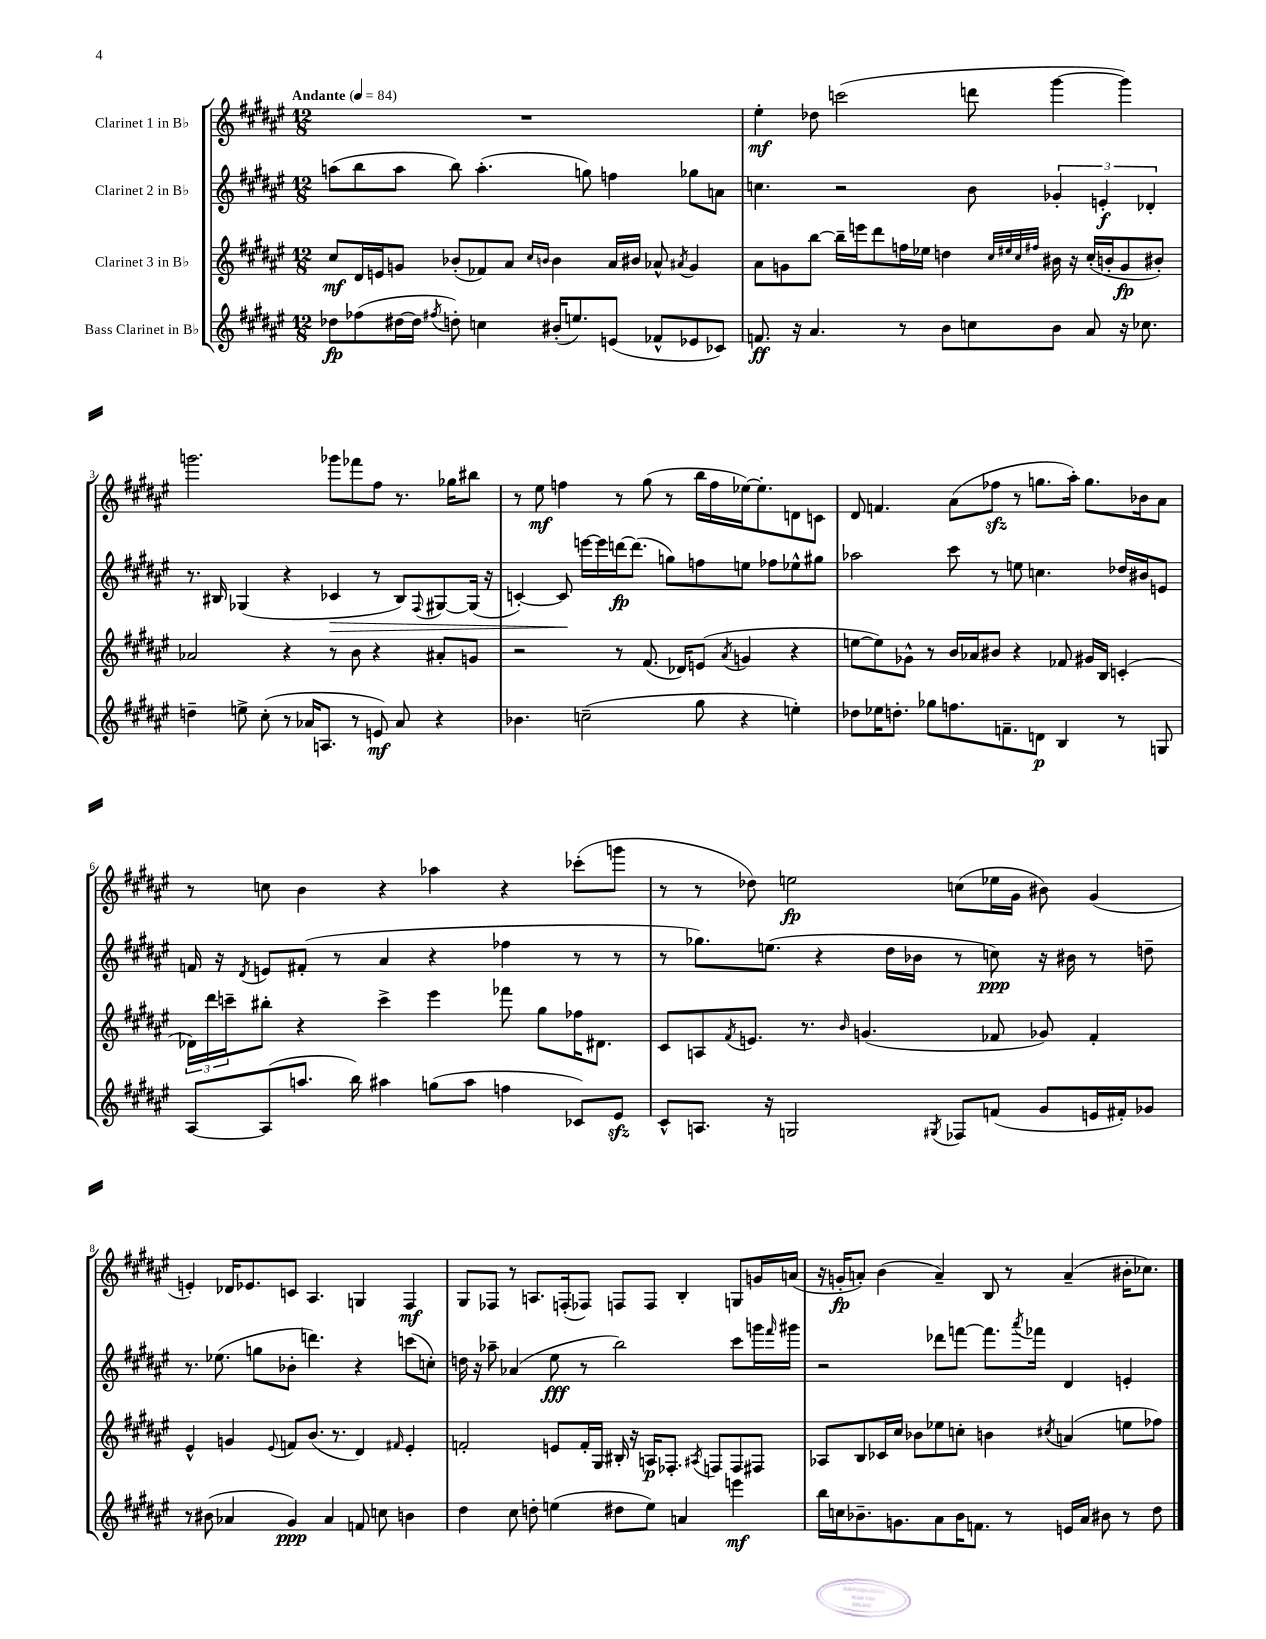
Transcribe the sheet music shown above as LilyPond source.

<<
\new StaffGroup <<
\new Staff = "s0" \with { instrumentName = "Clarinet 1 in Bb" } {
    \clef treble \key fis \major \numericTimeSignature \time 12/8 \tempo "Andante" 4 = 84
    R1. |
    eis''4-.\mf des''8 c'''2( d'''8 gis'''4~ gis'''4) |
    g'''2. ges'''8 fes'''8 fis''8 r8. ges''16 bis''8 |
    r8 eis''8\mf f''4 r8 gis''8( r8 b''16 f''16 ees''16~) ees''8.-. d'8 c'8 |
    dis'8 f'4. ais'8( fes''8\sfz r8 g''8. ais''16-.) g''8. bes'16 ais'8 |
    r8 c''8 b'4 r4 aes''4 r4 ces'''8-.( g'''8 |
    r8 r8 des''8) e''2\fp c''8( ees''16 gis'16 bis'8) gis'4( |
    e'4-.) des'16 ees'8. c'8 ais4. g4 fis4\mf |
    gis8 fes8 r8 a8. f16-.( fes8) f8 f8 b4-. g8 g'16 a'16( |
    r16 g'16-.\fp a'8-.) b'4( a'4--) b8 r8 a'4--( bis'16-. ces''8.) \bar "|." |
}
\new Staff = "s1" \with { instrumentName = "Clarinet 2 in Bb" } {
    \clef treble \key fis \major \numericTimeSignature \time 12/8
    a''8( b''8 a''8 b''8) a''4.-.( g''8) f''4 ges''8 a'8 |
    c''4. r2 b'8 \tuplet 3/2 { ges'4-. e'4-.\f des'4-. } |
    r8. bis16 ges4( r4 ces'4\> r8 bis8) \appoggiatura { fis8 } gis8~ gis16( r16 |
    c'4~-.) c'8\! e'''16~ e'''16 d'''16~\fp d'''8.( g''8) f''8 e''8 fes''8 ees''8-^ gis''8 |
    aes''2 cis'''8 r8 e''8 c''4. des''16 bis'16 e'8 |
    f'16 r16 \acciaccatura { dis'8 } e'8 fis'8-.( r8 ais'4 r4 fes''4 r8 r8 |
    r8 ges''8.) e''8.( r4 dis''16 bes'16 r8 c''8\ppp) r16 bis'16 r8 d''8-- |
    r8. ees''8.( g''8 bes'8-. d'''4.) r4 c'''8( c''8-.) |
    d''16 r16 aes''8-- aes'4( eis''8\fff r8 b''2) cis'''8 g'''16 \grace { fis'''16 } gis'''16 |
    r2 des'''8 f'''8~ f'''8. \acciaccatura { ais'''8 } fes'''16 dis'4 e'4-. \bar "|." |
}
\new Staff = "s2" \with { instrumentName = "Clarinet 3 in Bb" } {
    \clef treble \key fis \major \numericTimeSignature \time 12/8
    cis''8\mf dis'16 e'16 g'8 bes'8-.( fes'8) ais'8 \grace { cis''16 b'16 } b'4 ais'16 bis'16 aes'8-^ \acciaccatura { ais'8 } g'4 |
    ais'8 g'8 b''8~ b''16-- e'''16 dis'''8 f''16 ees''16 d''4 \grace { cis''32 eis''32 cis''32 fis''32 } bis'16 r16 cis''16-.( b'16-. g'8\fp bis'8-.) |
    aes'2 r4 r8 b'8 r4 ais'8-. g'8 |
    r2 r8 fis'8.( des'16) e'8( \acciaccatura { ais'8 } g'4 r4 |
    e''8~ e''8) ges'8-^ r8 b'16 aes'16 bis'8 r4 fes'8 gis'16 b16 c'4-.( |
    \tuplet 3/2 { des'16) dis'''16 c'''16-- } bis''8-. r4 c'''4-> eis'''4 fes'''8 gis''8 fes''16 dis'8. |
    cis'8 a8 \acciaccatura { fis'8 } e'8. r8. \grace { b'16 } g'4.( fes'8 ges'8) fes'4-. |
    eis'4-^ g'4 \appoggiatura { eis'8 } f'8 b'8.( r8. dis'4) \grace { fis'16 } eis'4-. |
    f'2-. e'8 f'16-. gis16 bis16-. r16 a16\p fes8.-. \acciaccatura { ais8 } f8 f8 fis8 |
    aes8 b8 ces'16 cis''16 bes'8 ees''8 c''8-. b'4 \acciaccatura { cis''8 } a'4( e''8 fes''8) \bar "|." |
}
\new Staff = "s3" \with { instrumentName = "Bass Clarinet in Bb" } {
    \clef treble \key fis \major \numericTimeSignature \time 12/8
    des''8\fp fes''8( dis''16~ dis''16 \acciaccatura { fis''8 } d''8-.) c''4 bis'16-.( e''8.) e'8( fes'8-^ ees'8 ces'8) |
    f'8.\ff r16 ais'4. r8 b'8 c''8 b'8 ais'8 r16 ces''8. |
    d''4-- e''8-> cis''8-.( r8 aes'16 a8. r8 e'8\mf) aes'8 r4 |
    bes'4. c''2--( gis''8 r4 e''4-.) |
    des''8 ees''16 d''8.-. ges''8 f''8. f'8.-- d'8\p b4 r8 g8 |
    ais8~ ais8( a''8. b''16) ais''4 g''8( ais''8 f''4 ces'8) eis'8\sfz |
    cis'8-^ a8. r16 g2 \acciaccatura { gis8 } fes8 f'8( gis'8 e'16 fis'16-.) ges'8 |
    r8 bis'8( aes'4 gis'4\ppp) aes'4 f'8 c''8 b'4 |
    dis''4 cis''8 d''8-. e''4( dis''8 e''8) a'4 e'''4\mf |
    b''16 c''16 bes'8.-- g'8. ais'8 bes'16 f'8. r8 e'16 ais'16 bis'8 r8 dis''8 \bar "|." |
}
>>
>>
